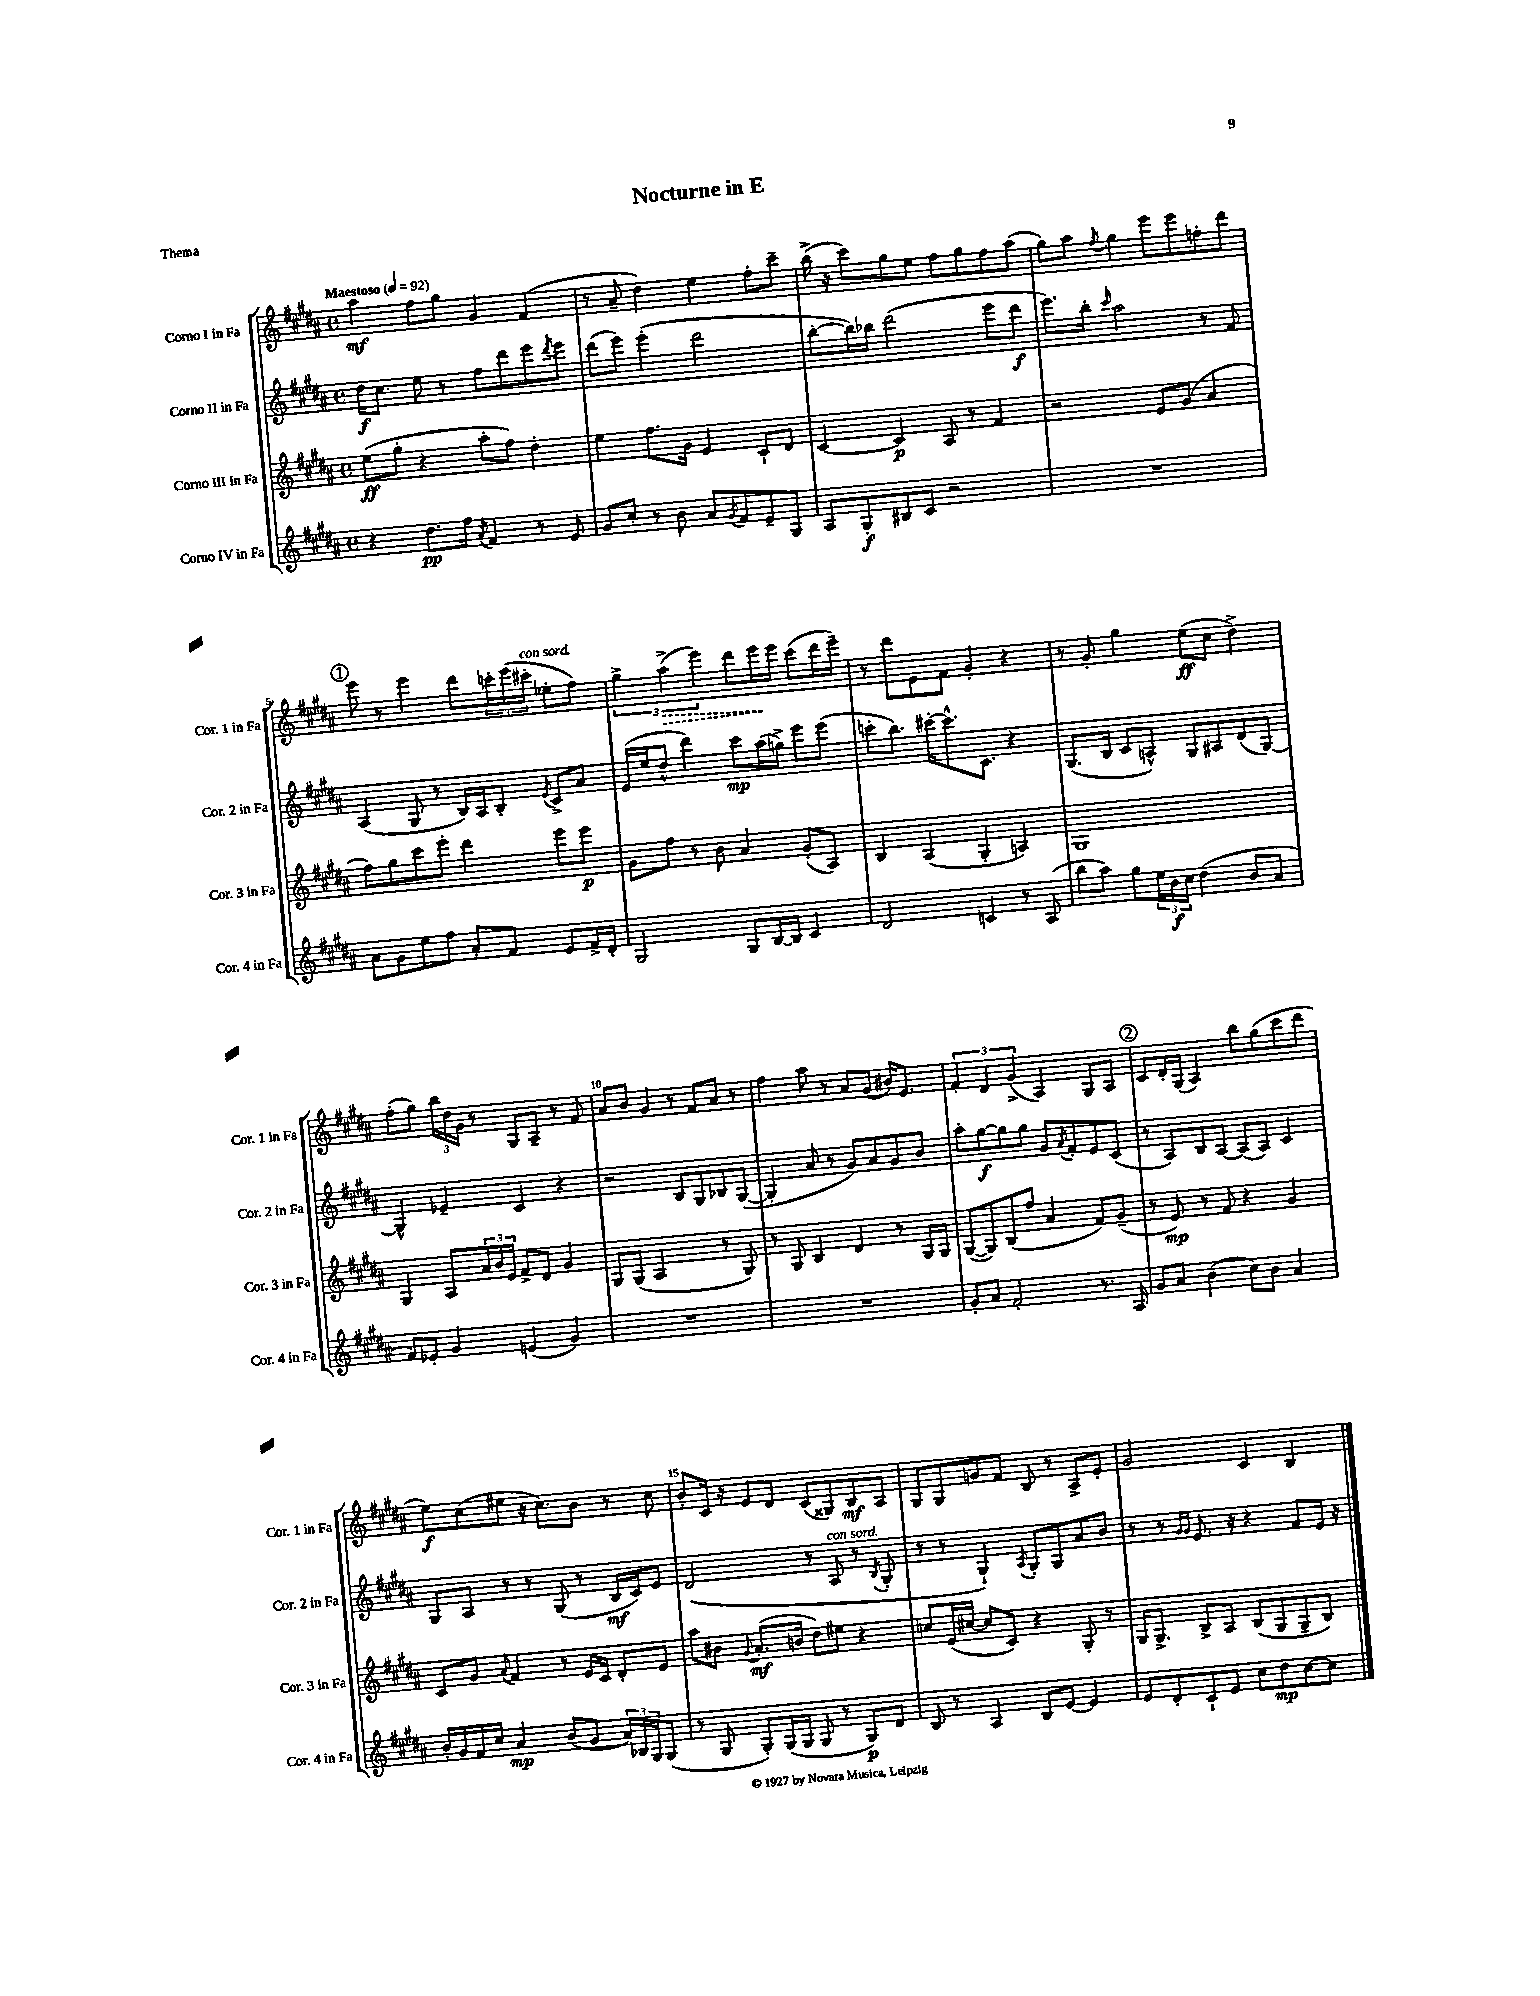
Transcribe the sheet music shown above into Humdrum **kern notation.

**kern	**kern	**kern	**kern
*staff4	*staff3	*staff2	*staff1
*clefG2	*clefG2	*clefG2	*clefG2
*k[f#c#g#d#a#]	*k[f#c#g#d#a#]	*k[f#c#g#d#a#]	*k[f#c#g#d#a#]
*M4/4	*M4/4	*M4/4	*M4/4
*met(c)	*met(c)	*met(c)	*met(c)
*MM92	*MM92	*MM92	*MM92
4r	(8ee	16dd#	4aa#
.	.	8.cc#	.
.	8gg#'	.	.
8.dd#	4r	8ee	8ff#
.	.	8r	8gg#
16ff#	.	.	.
8qa#	.	.	.
4f#	8aa#'	8ff#	4g#
.	8ff#)	8ddd#	.
8r	4dd#'	8eee	(4f#
.	.	8qddd#	.
8e	.	8eee	.
=	=	=	=
8g#	4ee	(8ddd#	8r
8cc#'	.	8eee)	8a#~
8r	8.ff#	(4eee'	4dd#)
8b	.	.	.
.	16g#	.	.
8a#	4e	2ddd#	4ee
8qg#	.	.	.
8f#	.	.	.
8e~	8c#`	.	8ff#'
8G#	8d#	.	8ccc#~
=	=	=	=
8A#	[4c#	[8bb'	(16bb^
.	.	.	16r
8G#'	.	16bb])	8ccc#)
.	.	16bb-	.
8B#	4c#]	(2ddd#	8gg#
8c#	.	.	8ee
2r	8A#	.	8ff#
.	8r	.	8gg#
.	4f#	8eee	8ff#
.	.	8ddd#	(8aa#
=	=	=	=
1r	2r	8.eee)	8gg#)
.	.	.	8aa#
.	.	16bb'	.
.	.	16qqccc#	8qff#
.	.	2aa#	4gg#
.	8e	.	8eee
.	(8g#	.	8eee
.	4a#	8r	8ff'
.	.	8f#	8ddd#
=	=	=	=
8a#	8ff#)	(4A#	8eee
8g#	8gg#	.	8r
8ee	8ccc#	8G#	4eee
8ff#	8eee'	8r	.
8a#'	4ddd#	16B)	8ddd#
.	.	16A#	.
8f#	.	8B'	24ccc'
.	.	.	(24eee
.	.	.	24ccc#'
.	.	8qe	.
8e	8eee	8c#^	8ee-'
16f#^	8eee	8a#	8ff#)
16d#'	.	.	.
=	=	=	=
2G#	8g#	(16e	6gg#^
.	.	16ee	.
.	8ff#	8dd#^^	.
.	.	.	(6aa#^
.	8r	4ddd#)	.
.	.	.	6eee)
.	8b	.	.
8G#	4a#	8ccc#	8ddd#
[16B	.	(16aa#	16eee
16B]	.	16gg^)	16eee
4c#	(8g#'	8eee	(8ccc#
.	8A#)	(8eee	16ddd#
.	.	.	16eee~)
=	=	=	=
2d#	4B	8ccc'	8r
.	.	8.bb)	8ddd#
.	(4A#	.	8e
.	.	[16ccc#'	.
.	.	8.ccc#^^]	8f#
4c	4G#'	.	4g#'
.	.	8.c#	.
8r	4A)	4r	4r
(8A#	.	.	.
=	=	=	=
8bb	1G#	(8.G#	8r
8aa#)	.	.	8g#'
.	.	16B	.
8gg#	.	8c#	4gg#
24ee	.	8A^^)	.
24b	.	.	.
24cc#	.	.	.
(4dd#	.	8G#	(8ee
.	.	8A#	8cc#
8b	.	(8d#	4dd#^)
8a#	.	[8G#)	.
=	=	=	=
8f#)	4G#	4G#^^]	(8ff#'
8e-'	.	.	8gg#)
4g#	8A#	4e-~	24bb
.	.	.	24dd#
.	.	.	24g#
.	24a#	.	8r
.	24b	.	.
.	24e	.	.
(4e	8f#^	4c#	8G#
.	8d#	.	8A#~
4g#)	4g#	4r	8r
.	.	.	8f#
=	=	=	=
1r	8G#	2r	8a#
.	(8G#	.	8b
.	2A#	.	4g#
.	.	8B	8r
.	.	8G#	8f#
.	8r	8B-	8a#
.	8G#)	([8G#	8r
=	=	=	=
1r	8r	4G#']	4ff#
.	8G#	.	.
.	4B	8a#	8aa#
.	.	8r	8r
.	4d#	8g#)	8a#
.	.	8a#	(8g#
.	8r	8g#	16b#)
.	.	.	8.e
.	16G#	8b	.
.	16G#	.	.
=	=	=	=
8g#'	([8G#	8aa#'	6f#'
8a#	8G#])	[8gg#	.
.	.	.	6d#
2f#'	(8B	8gg#]	.
.	.	.	(6g#^
.	8ff#	8gg#	.
.	4a#	8g#	4A#)
.	.	8qa#	.
.	.	8f#'	.
8.r	8f#)	8e	8G#
.	(8g#~	(8c#	8A#
16A#	.	.	.
=	=	=	=
8g#	8r	8r	8c#
8a#	8e)	8A#)	16d#'
.	.	.	(16G#
(4b	8r	8B	4A#)
.	8f#	[8A#	.
8cc#)	4r	(8A#]	8bb
8b	.	8A#)	(8gg#
4a#	4g#	4c#	8ccc#
.	.	.	8ddd#
=	=	=	=
16b'	8c#	8G#	8ee)
16g#	.	.	.
16f#	8g#	8A#	(8cc#
16cc#	.	.	.
.	8qqa#	.	.
4a#	4f#	8r	8ee#
.	.	8r	16r
.	.	.	8.cc#)
(8b	8r	(8G#	.
8g#	16e	8r	8b
.	16c#	.	.
24a#)	8d#'	16B	8r
24B-	.	.	.
.	.	16c#)	.
24G#	.	.	.
(8G#	8e	8e	8cc#
=	=	=	=
8r	8aa#	(2d#	8b'
8G#	8b#	.	16c#
.	.	.	16r
.	8qqg#	.	.
8G#')	(8.a#'	.	8e
(16G#	.	.	8d#
16G#	16b	.	.
8G#	8dd#)	8r	(8c#
8r	8ee#	8A#	8G##)
8G#)	4r	8r	8B
.	.	8qB	.
8d#	.	8G#'	8A#
=	=	=	=
8B	8cc	8r	8G#
8r	(16e	8r	8G#
.	[16cc#	.	.
4A#	8cc#]	4G#`)	8g
.	8c#)	.	8f#
.	.	8qA#	.
8B	4r	8G#'	8B
[8e	.	8G#	8r
4e]	8G#'	8a#	8A#^
.	8r	8b	8e'
=	=	=	=
8e	16G#	8r	2g#
.	8.G#^	.	.
8d#'	.	8r	.
.	.	16qqg#	.
.	.	16qqg#	.
8c#`	8B^	8.e	.
8e	8A#	.	.
.	.	16r	.
8cc#	(8B	4r	4c#
8dd#	8G#	.	.
[8cc#	8G#~	8f#	4B
8cc#]	8B)	16e	.
.	.	16r	.
==	==	==	==
*-	*-	*-	*-
